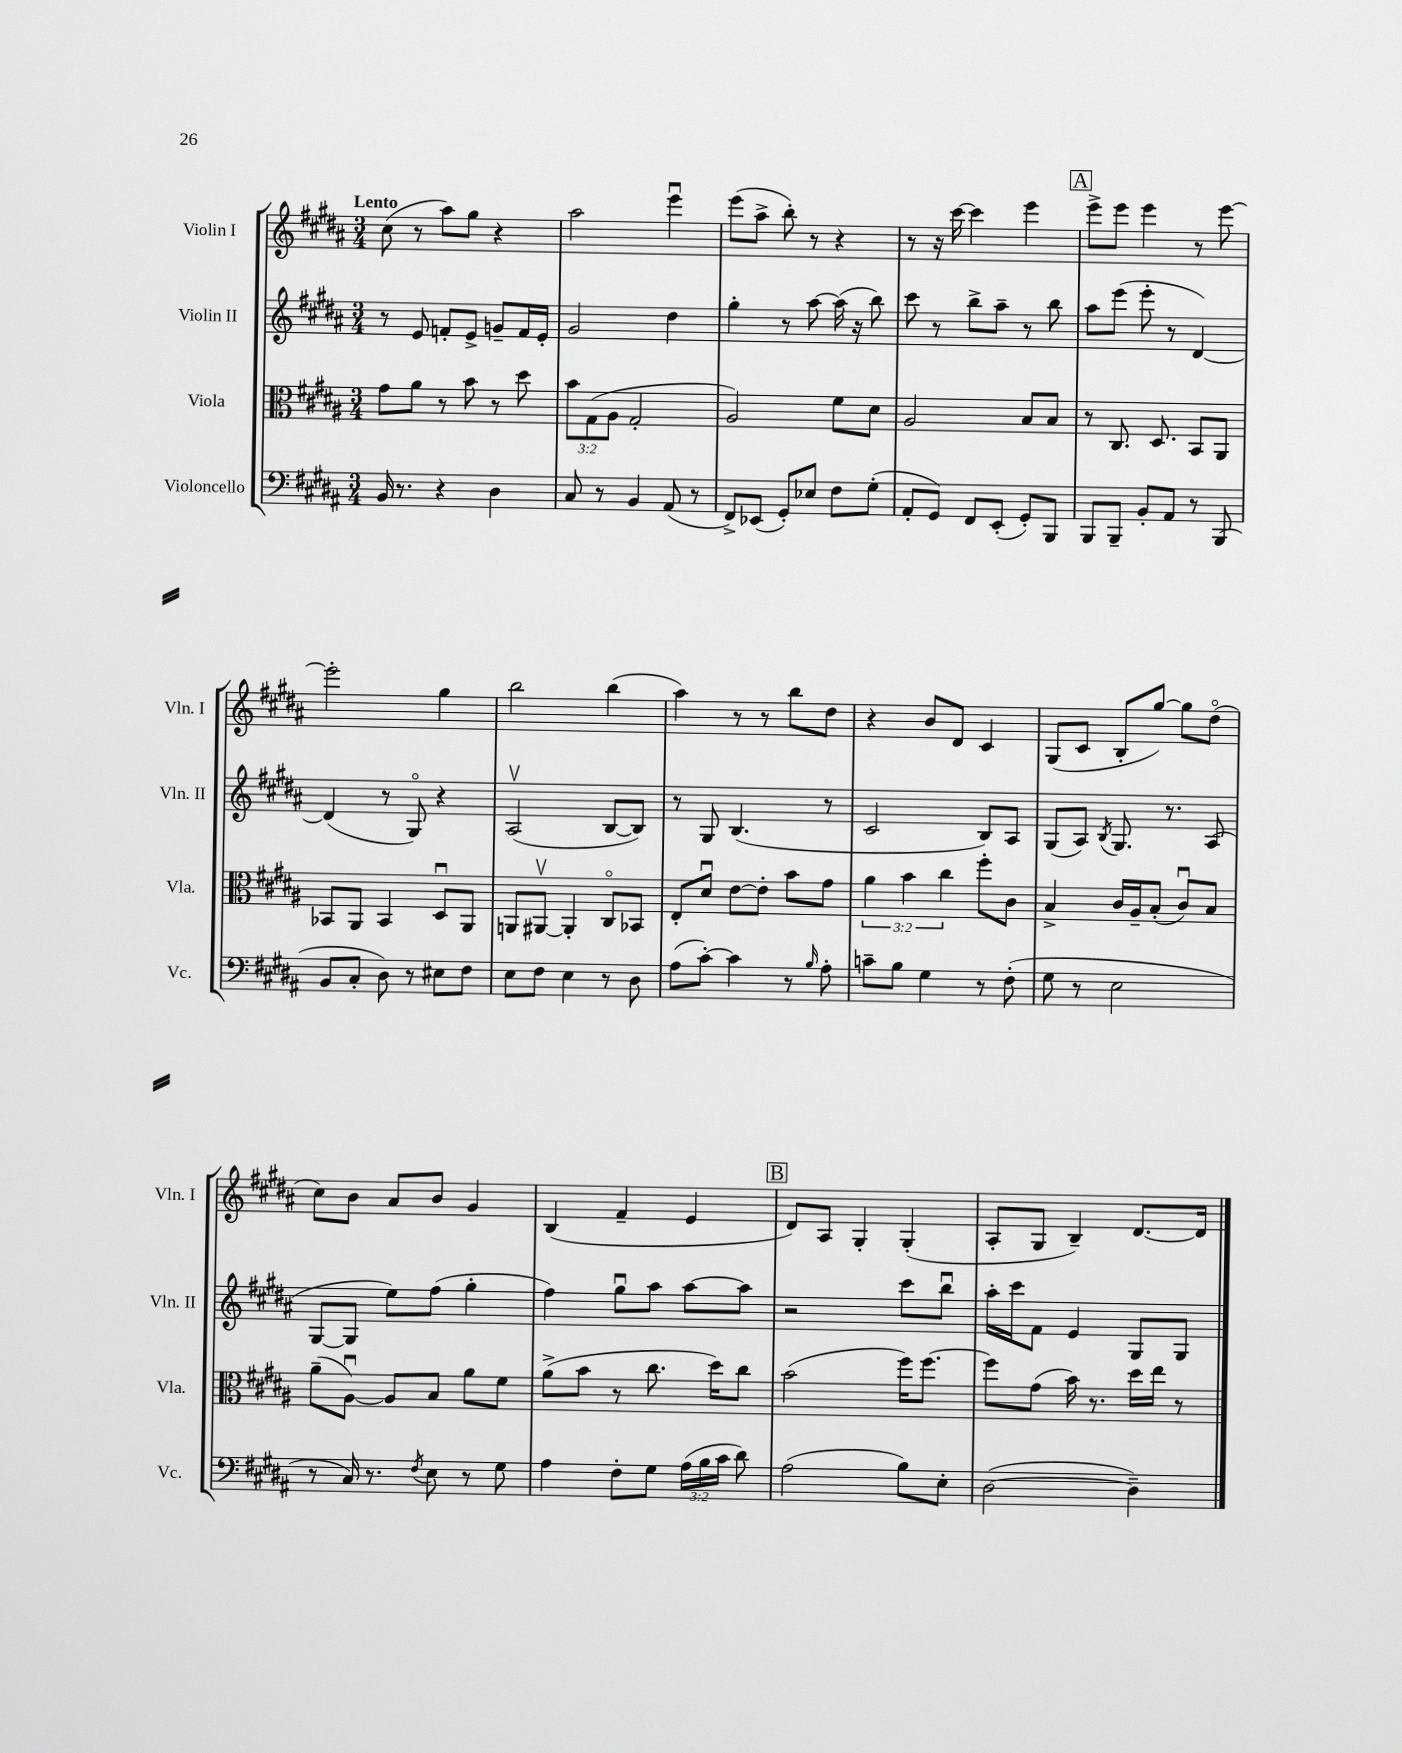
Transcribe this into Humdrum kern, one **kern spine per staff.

**kern	**kern	**kern	**kern
*staff4	*staff3	*staff2	*staff1
*clefF4	*clefC3	*clefG2	*clefG2
*k[f#c#g#d#a#]	*k[f#c#g#d#a#]	*k[f#c#g#d#a#]	*k[f#c#g#d#a#]
*M3/4	*M3/4	*M3/4	*M3/4
16BB	8g#	8r	(8cc#
8.r	.	.	.
.	8a#	8e	8r
4r	8r	8f'	8aa#)
.	8b	8e^	8gg#
4D#	8r	8g~	4r
.	8dd#	16f	.
.	.	16e'	.
=	=	=	=
8C#	12b	2g#	2aa#
.	(12G#	.	.
8r	.	.	.
.	12A#	.	.
4BB	2G#'	.	.
(8AA#	.	4dd#	4eeeu
8r	.	.	.
=	=	=	=
8FF#^)	2A#)	4gg#'	(8eee
(8EE-	.	.	8aa#^
8GG#')	.	8r	8bb')
8E-	.	[8aa#	8r
8F#	8f#	(16aa#]	4r
.	.	16r	.
(8G#'	8d#	8bb)	.
=	=	=	=
8AA#'	2A#	8ccc#	8r
8GG#)	.	8r	16r
.	.	.	[16ccc#
8FF#	.	8bb^	4ccc#]
(8EE'	.	8aa#~	.
8GG#')	8B	8r	4eee
8BBB	8B	8bb	.
=	=	=	=
8BBB	8r	8aa#	8eee^
8BBB~	8.C#	(8eee	8eee
8BB'	.	8eee'	4eee
.	8.D#	.	.
8AA#	.	8r	.
8r	8BB	[4d#)	8r
(8BBB	8AA#	.	[8eee
=	=	=	=
8BB	8BB-	(4d#]	2eee']
8C#'	8AA#	.	.
8D#)	4BB-	8r	.
8r	.	8G#o)	.
8E#	8D#u	4r	4gg#
8F#	8AA#	.	.
=	=	=	=
8E	8AA	(2A#v	2bb
8F#	[8AA#v	.	.
4E	4AA#']	.	.
8r	8C#o	[8B	(4bb
8D#	8BB-	8B])	.
=	=	=	=
(8A#	8E'	8r	4aa#)
[8c#')	8d#u	8G#	.
4c#]	[8e	(4.B	8r
.	8e']	.	8r
8r	8b	.	8bb
16qqB	.	.	.
8A#'	8g#	8r	8dd#
=	=	=	=
8c~	6a#	2c#	4r
8B	.	.	.
.	6b	.	.
4G#	.	.	8b
.	6cc#	.	.
.	.	.	8d#
8r	8ff#'	8B)	4c#
(8F#'	8c#	8A#	.
=	=	=	=
8G#	4B^	(8G#	(8G#
8r	.	8A#)	8c#
.	.	8qB	.
2E	16c#	8.G#	8B'
.	16A#~	.	.
.	(8B'	.	[8gg#)
.	.	8.r	.
.	8c#u)	.	8gg#]
.	8B	(8A#	(8dd#o
=	=	=	=
8r	(8a#~	[8G#	8cc#)
16C#)	[8A#u)	8G#]	8b
8.r	.	.	.
.	8A#]	8ee)	8a#
8qF#	.	.	.
8E	8B	(8ff#	8b
8r	8a#	4gg#'	4g#
8G#	8f#	.	.
=	=	=	=
4A#	(8a#^	4ff#)	(4B
.	8b	.	.
8F#'	8r	8gg#u	4f#~
8G#	8.cc#	8aa#	.
(24A#	.	[8aa#	4e
24B	.	.	.
.	16dd#)	.	.
24c#	.	.	.
8d#)	8cc#	8aa#]	.
=	=	=	=
(2A#	(2b	2r	8d#)
.	.	.	8A#
.	.	.	4G#'
8B)	16ff#)	8ccc#	(4G#'
.	[8.ff#	.	.
8E'	.	8bbu	.
=	=	=	=
([2D#	8ff#]	16aa#'	8A#'
.	.	16ccc#	.
.	(8g#	8f#	8G#
.	16b)	4e	4B~)
.	8.r	.	.
4D#~])	16dd#	8G#	[8.d#
.	16ee	.	.
.	8r	8G#	.
.	.	.	16d#]
==	==	==	==
*-	*-	*-	*-
